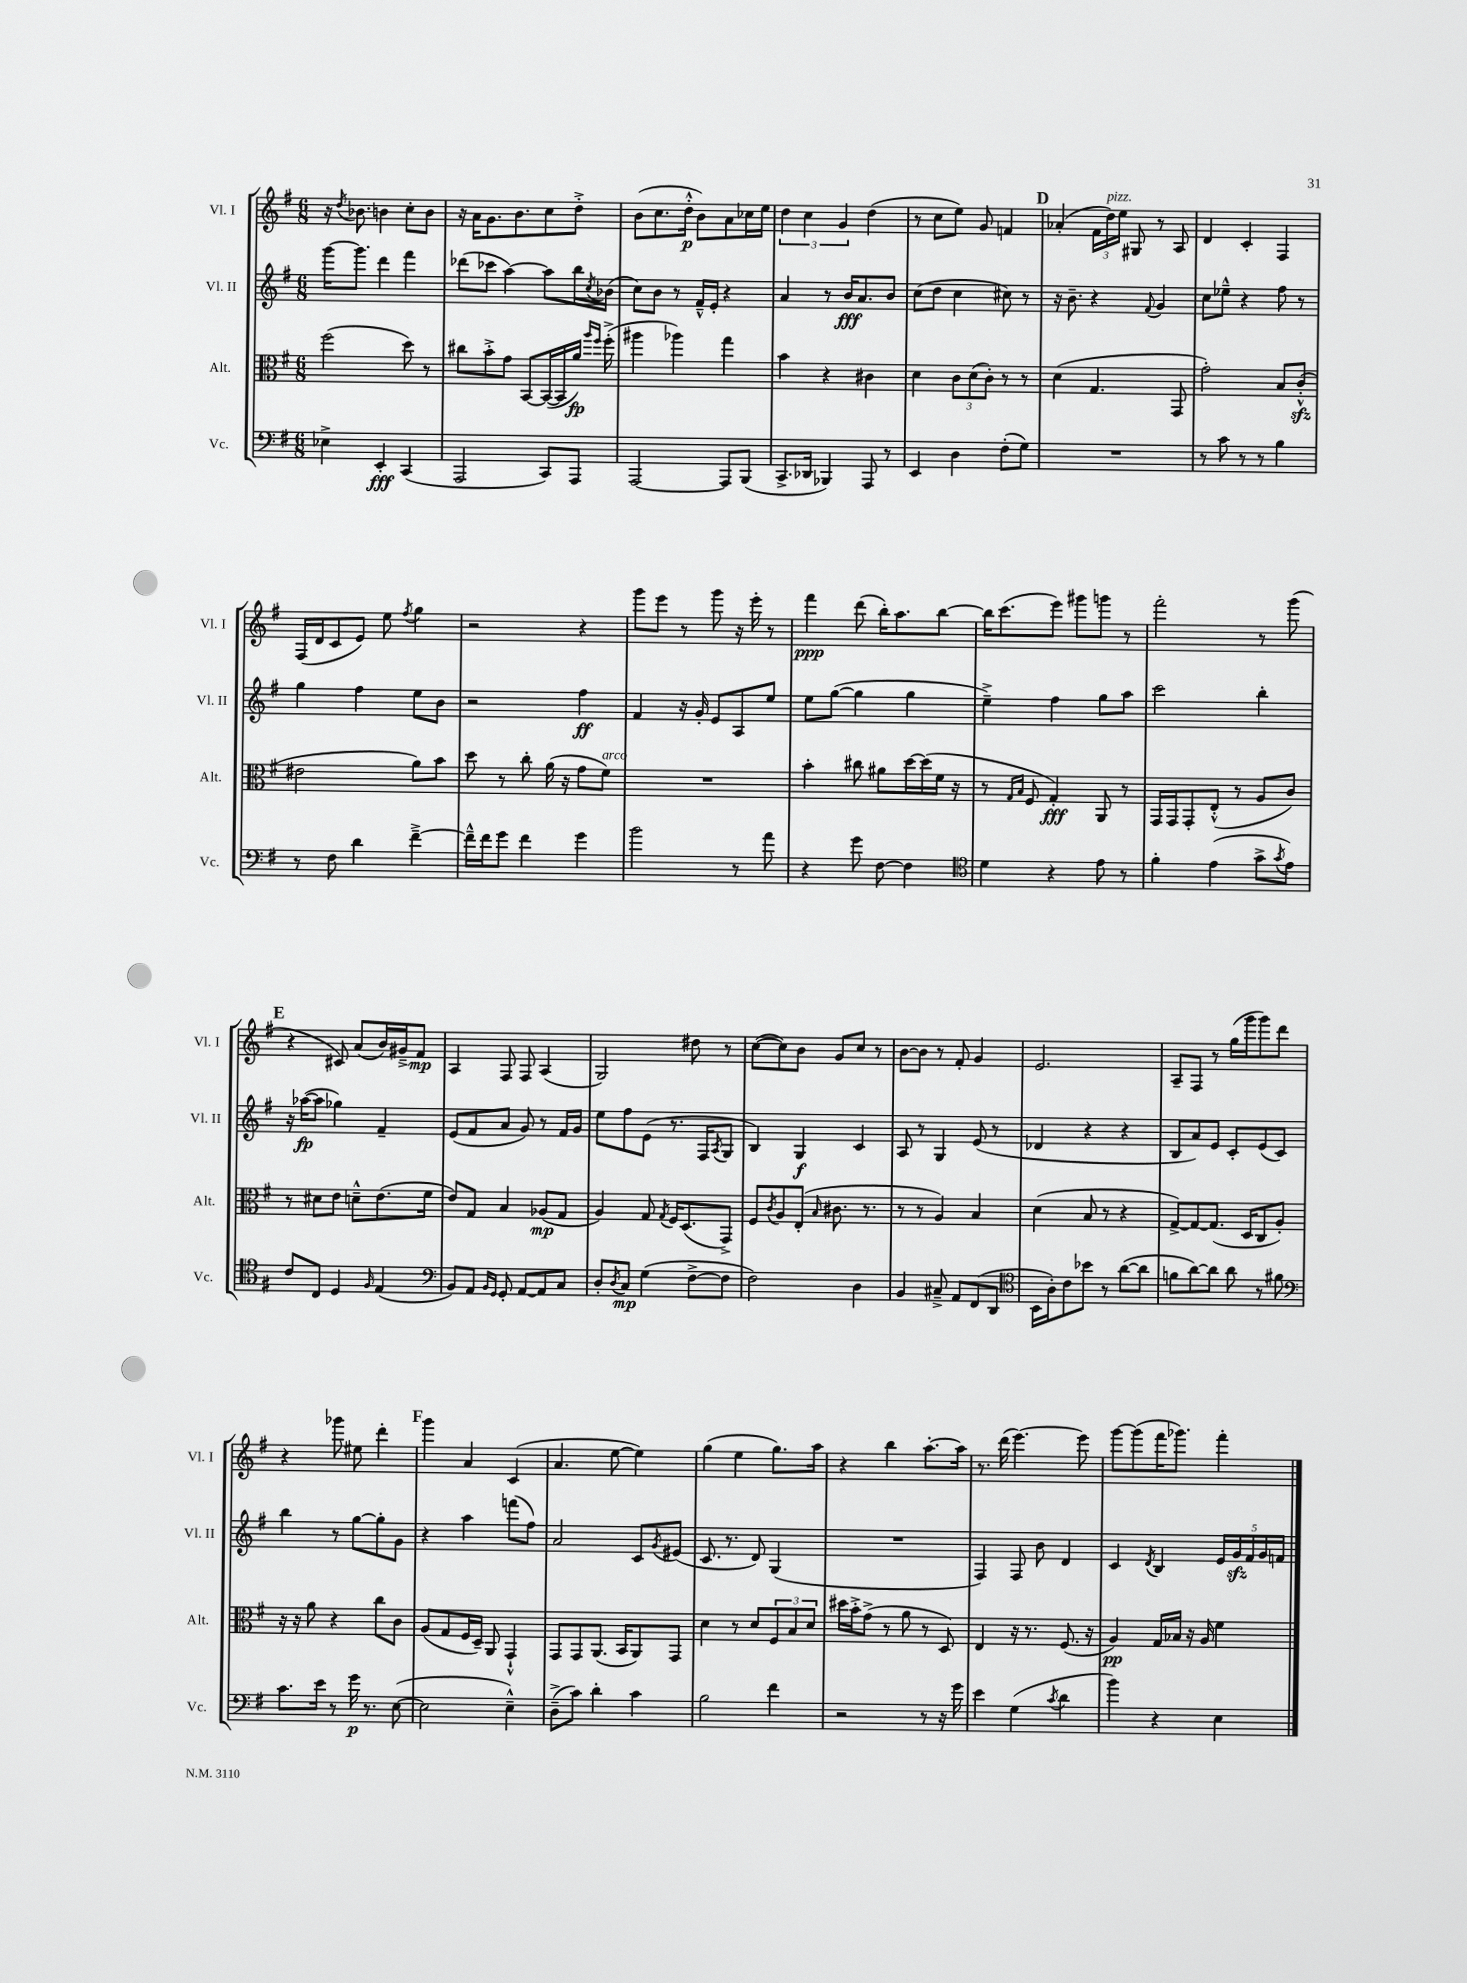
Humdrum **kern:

**kern	**kern	**kern	**kern
*staff4	*staff3	*staff2	*staff1
*clefF4	*clefC3	*clefG2	*clefG2
*k[f#]	*k[f#]	*k[f#]	*k[f#]
*M6/8	*M6/8	*M6/8	*M6/8
4E-^	(2ff#	[16ggg	16r
.	.	.	8qdd
.	.	8.ggg]	8.b-
4EE'	.	4ddd	4b
(4CC	8dd)	4fff#	8cc'
.	8r	.	8b
=	=	=	=
2AAA	8cc#	(8ddd-	16r
.	.	.	16a
.	8b'^	8ccc-	8.g
.	8g	[4aa)	.
.	.	.	8.b
.	[8BB	.	.
8CC)	(16BB_	8aa]	8cc
.	16BB]	.	.
8AAA	16a)	16bb	8dd'^
.	16qqaa	.	.
.	16qqff#	8qcc	.
.	(16ff#'^	(16b-	.
=	=	=	=
[2AAA	4aa#	8cc)	(8b
.	.	8b	8.cc
.	4aa-)	8r	.
.	.	.	16dd'^^
.	.	16f#~^^	8b)
.	.	16e'	.
8AAA]	4gg	4r	8a
(8BBB	.	.	16cc-
.	.	.	16ee
=	=	=	=
8.CC^	4b	4a	6dd
.	.	.	6cc
16DD-	.	.	.
4BBB-)	4r	8r	.
.	.	.	6g
.	.	16b	.
.	.	8.a	.
8AAA	4c#	.	(4dd
8r	.	8b	.
=	=	=	=
4EE	4d	(8cc	8r
.	.	8dd	8cc
4D	12c	4cc	8ee)
.	(12d	.	.
.	.	.	8g
.	12c')	.	.
(8F#'	8r	8cc#)	4f
8G)	8r	8r	.
=	=	=	=
2.r	(4d	16r	(4a-'
.	.	8.b~	.
.	4.G	4r	24f#
.	.	.	24dd)
.	.	.	24ee
.	.	.	8G#
.	.	8qqf#	.
.	.	4g	8r
.	8GG	.	8A
=	=	=	=
8r	2g')	8cc	4d
8c	.	8ee-~^^	.
8r	.	4r	4c'
8r	.	.	.
4B	8B	8ff#	4F#
.	(8c'^^	8r	.
=	=	=	=
8r	2e#	4gg	(16F#
.	.	.	16d
8F#	.	.	8c
4d	.	4ff#	8e)
.	.	.	8ee
.	.	.	8qff#
[4f#~^	8a)	8ee	4gg
.	8b	8b	.
=	=	=	=
16f#~^^]	8dd	2r	2r
16f#	.	.	.
8g	8r	.	.
4f#	8cc'	.	.
.	(16a	.	.
.	16r	.	.
4g	8g	4ff#	4r
.	8f#)	.	.
=	=	=	=
2b	2.r	4f#	8ggg
.	.	.	8eee
.	.	16r	8r
.	.	16g'	.
.	.	8e	8ggg
8r	.	8A	16r
.	.	.	16eee'
8a	.	8ee	8r
=	=	=	=
4r	4b'	8ee	4fff#
.	.	([8gg	.
8g	8cc#	4gg]	(8ddd
[8F#	8a#	.	16bb')
.	.	.	8.aa
4F#]	[16dd	4gg	.
.	(16dd]	.	.
.	16f#	.	[8bb
.	16r	.	.
=	=	=	=
*clefC4	*	*	*
4d	8r	4ee~^)	16bb]
.	.	.	(8.ccc
.	16qqG	.	.
.	16qqB	.	.
.	8F#	.	.
4r	4G')	4ff#	8eee)
.	.	.	8ggg#
8e	8AA	8gg	8ggg
8r	8r	8aa	8r
=	=	=	=
4f#'	16GG	2ccc	2fff#'
.	16GG	.	.
.	8GG'	.	.
(4e	(8E'^^	.	.
.	8r	.	.
8g^	8A	4bb'	8r
8qg	.	.	.
8e)	8c)	.	(8ggg
=	=	=	=
8c	8r	16r	4r
.	.	([16aa-	.
8C	8d#	8aa-]	.
4D	8e	4gg-)	8c#)
.	8d~^^	.	(8a
16qqF#	.	.	.
(4E	(8.e	4f#~	16b)
.	.	.	16g#~^
.	.	.	8f#
.	16f#	.	.
=	=	=	=
*clefF4	*	*	*
8BB)	8e)	(8e	4A
8AA	8G	8f#	.
16qqBB	.	.	.
16qqGG	.	.	.
8GG'	4B	8a	8F#
[8AA	.	8g)	8F#
8AA]	(8A-	8r	(4A
8C	8G	16f#	.
.	.	16g	.
=	=	=	=
8D'	4A)	8ee	2G)
8qD	.	.	.
8C	.	8ff#	.
(4G	8G	(8e	.
.	8qG	.	.
.	16F#	8.r	.
.	(8.D	.	.
[8F#^	.	.	8dd#
.	.	16F#	.
.	.	8qA	.
8F#]	8GG^)	8G	8r
=	=	=	=
2F#)	8F#	4B)	([8cc
.	8qc	.	.
.	8A	.	8cc])
.	(8E'	4G	8b
.	16qqB	.	.
.	8.c#	.	8g
4D	.	4c	8cc
.	8.r	.	.
.	.	.	8r
=	=	=	=
4BB	8r	8A	[8b
.	8r	8r	8b]
8C#~^	4A)	4G	8r
8AA	.	.	8f#'
(8FF#	4B	(8e	4g
8DD	.	8r	.
=	=	=	=
*clefC4	*	*	*
16BB	(4d	4d-	2.e
16A')	.	.	.
8c	.	.	.
8b-	8B	4r	.
8r	8r	.	.
([8a	4r	4r	.
8a]	.	.	.
=	=	=	=
8f	[8G^)	8B	8A~
[8a)	8G_	8a)	8F#
8a]	(8.G]	8e	8r
8a	.	8c'	(16gg
.	16D	.	16ggg
8r	8C	(8e	8ggg)
8f#	8A')	8c)	8ddd
=	=	=	=
*clefF4	*	*	*
8.c	16r	4bb	4r
.	16r	.	.
.	8a	.	.
16e	.	.	.
8r	4r	8r	8ggg-
16g	.	[8gg	8ee#
8.r	.	.	.
.	8cc	8gg']	4ddd'
([8E	8c	8g	.
=	=	=	=
2E]	(8A	4r	4ggg
.	8G	.	.
.	16F#	4aa	4a
.	16D~)	.	.
.	8AA	.	.
4E~^^)	4GG`^^	(8fff	(4c
.	.	8ff#)	.
=	=	=	=
(8D~^	8GG	2a	4.a
8c)	8GG	.	.
4d'	(8.AA	.	.
.	.	.	[8ee
.	16BB	.	.
4c	8AA)	8c	4ee])
.	.	8qg	.
.	8GG	(8e#	.
=	=	=	=
2B	4d	8.c	(4gg
.	.	8.r	.
.	8r	.	4ee
.	8d	8d)	.
4f#	12F#	(4G	8.gg)
.	12B	.	.
.	12d	.	.
.	.	.	16aa
=	=	=	=
2r	16dd#	2.r	4r
.	16b'^	.	.
.	(8g^	.	.
.	8r	.	4bb
.	8a	.	.
8r	8r	.	[8.aa'
16r	8D)	.	.
16g	.	.	16aa]
=	=	=	=
4e	4E	4F#)	8.r
.	.	.	(16ddd
(4G	16r	8F#	[4.eee)
.	8.r	.	.
.	.	8b	.
8qc	.	.	.
4d	(8.F#	4d	.
.	.	.	8eee]
.	16r	.	.
=	=	=	=
4b)	4A)	4c	[8ggg
.	.	.	(8ggg]
.	.	8qd	.
4r	16G	4B	16fff#
.	16B-	.	8.ggg-)
.	16r	.	.
.	16A	.	.
4E	4f#	20e	4fff#'
.	.	20g	.
.	.	20f#	.
.	.	20g	.
.	.	20f	.
==	==	==	==
*-	*-	*-	*-
